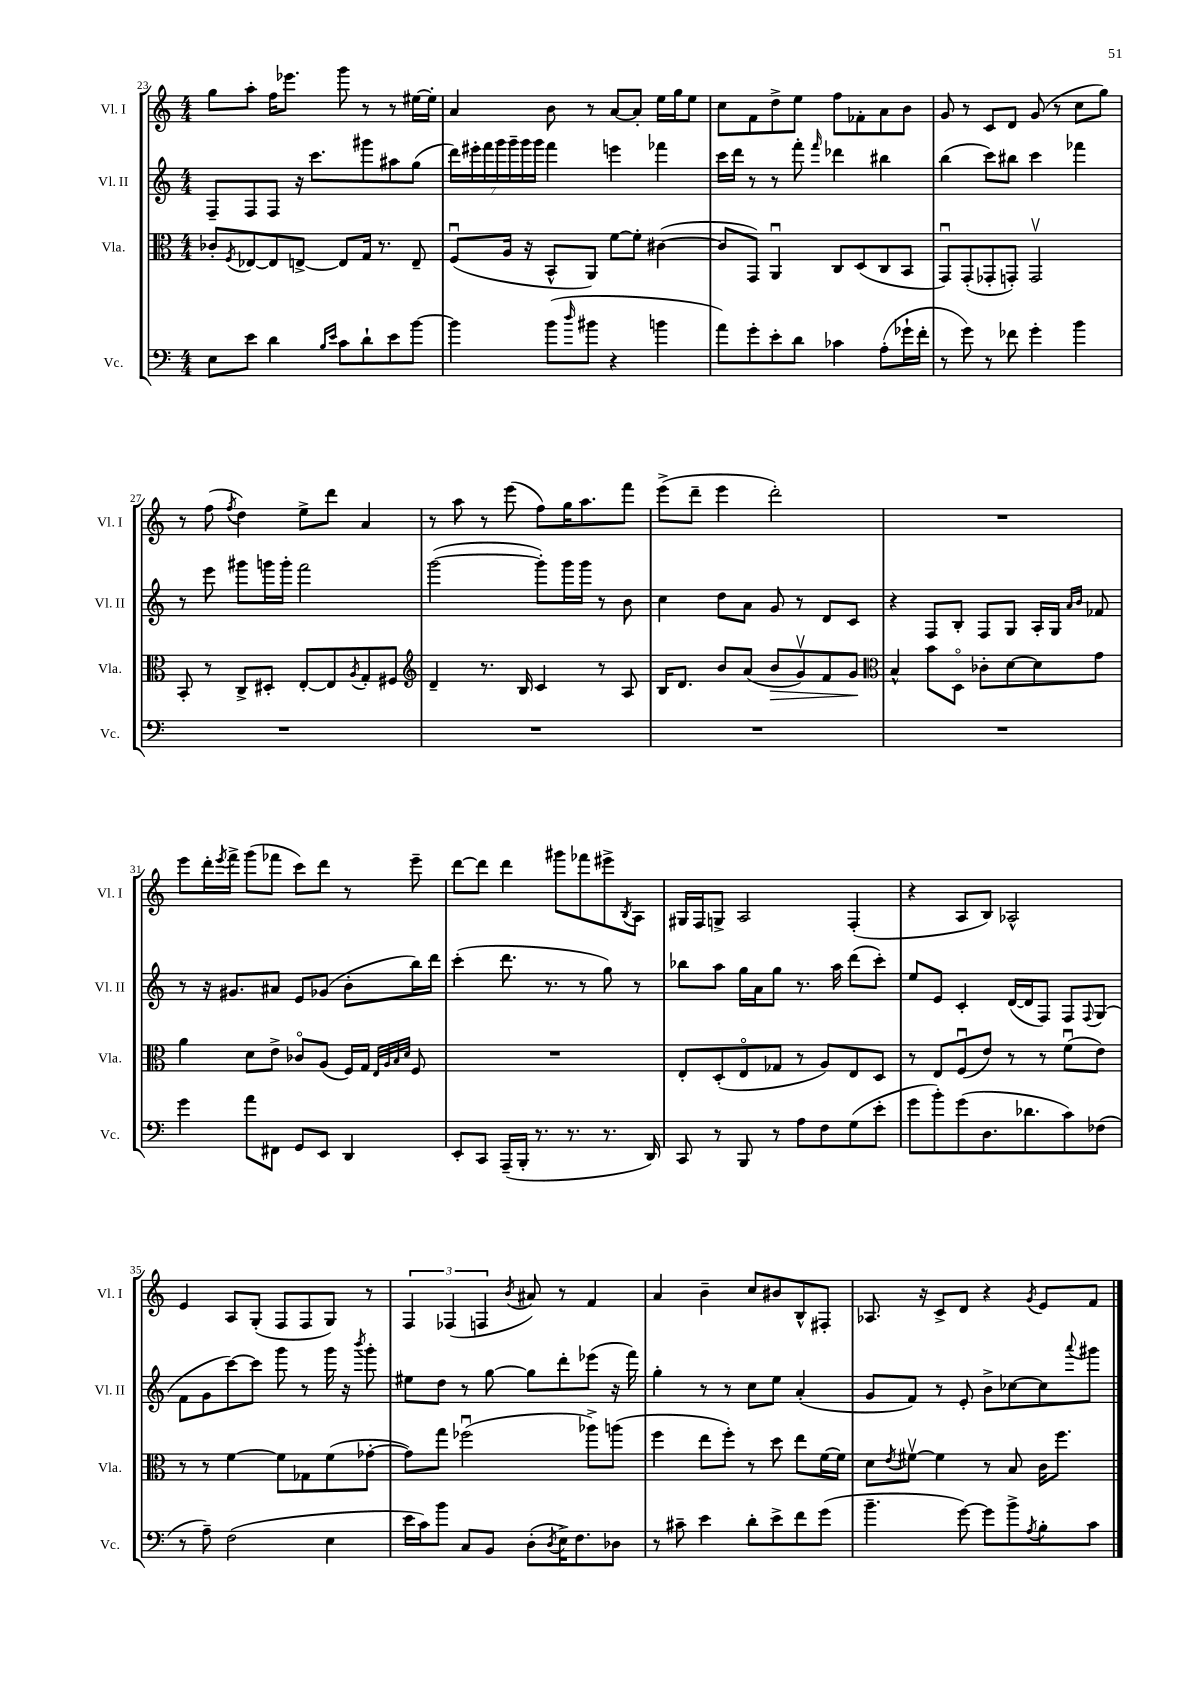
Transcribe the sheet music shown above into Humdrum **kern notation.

**kern	**kern	**kern	**kern
*staff4	*staff3	*staff2	*staff1
*clefF4	*clefC3	*clefG2	*clefG2
*k[]	*k[]	*k[]	*k[]
*M4/4	*M4/4	*M4/4	*M4/4
8E	8c-'	8F~	8gg
.	8qF	.	.
8e	[8E-	8F	8aa'
4d	8E-]	8F	16ff
.	.	.	8.eee-
.	[8E^	16r	.
.	.	8.ccc	.
16qqB	.	.	.
16qqe	.	.	.
8c	8E]	.	8ggg
8d`	16G	8ggg#	8r
.	8.r	.	.
8e	.	8aa#	8r
[8b	8E~	(8gg	[16ee#
.	.	.	16ee#']
=	=	=	=
4b]	(8Fu	28ddd)	4a
.	.	28eee#'	.
.	.	28fff	.
.	.	28ggg	.
.	16A	.	.
.	.	28ggg~	.
.	.	28ggg	.
.	16r	.	.
.	.	28ggg	.
(8b	8BB^^	4fff	8b
16qqdd	.	.	.
8b#	8AA)	.	8r
4r	[8f	4eee	[8a
.	8f']	.	8a']
4b	([4c#	4fff-	16ee
.	.	.	16gg
.	.	.	8ee
=	=	=	=
8a)	8c#]	16ccc	8cc
.	.	16ddd	.
8g'	8GG)	8r	8f
8e'	4AAu	8r	8dd^
8d	.	8fff'	8ee
.	.	16qqfff	.
4c-	8C	4ddd-	8ff
.	(8D	.	8f-'
(8A'	8C	4bb#	8a
16g-`	8BB	.	8b
16f'	.	.	.
=	=	=	=
8r	8GGu)	(4bb	8g
8g)	(8GG'	.	8r
8r	8GG-'	8ccc)	8c
8f-	8GG')	8bb#	8d
4g'	2GGv	4ccc	(8g
.	.	.	8r
4b	.	4fff-	8cc
.	.	.	8gg)
=	=	=	=
1r	8BB'	8r	8r
.	8r	8eee	(8ff
.	.	.	8qff
.	8C^	8ggg#	4dd)
.	8D#'	16ggg	.
.	.	16ggg'	.
.	[8E'	2fff	8ee^
.	8E]	.	8ddd
.	8qA	.	.
.	8G'	.	4a
.	8F#	.	.
=	=	=	=
*	*clefG2	*	*
1r	4d~	([2ggg	8r
.	.	.	8aa
.	8.r	.	8r
.	.	.	(8eee
.	16B	.	.
.	4c	8ggg'])	8ff)
.	.	16ggg	16gg
.	.	16ggg	8.aa
.	8r	8r	.
.	8A	8b	8fff
=	=	=	=
1r	16B	4cc	(8eee^
.	8.d	.	.
.	.	.	8ddd~
.	8b	8dd	4eee
.	(8a	8a	.
.	8b	8g	2ddd')
.	8gv)	8r	.
.	8f	8d	.
.	8g	8c	.
=	=	=	=
*	*clefC3	*	*
1r	4B^^	4r	1r
.	8b	8F	.
.	8Do	8B'	.
.	8c-'	8F	.
.	[8d	8G	.
.	8d]	16A'	.
.	.	16G	.
.	.	16qqa	.
.	.	16qqb	.
.	8g	8f-	.
=	=	=	=
4g	4a	8r	8eee
.	.	16r	16ddd'
.	.	.	8qeee
.	.	8.g#	16fff^
8a	8d	.	(8ggg
8FF#	8e^	8a#	8fff-
8GG	8c-o	8e	8ccc)
8EE	(8A	(8g-	8ddd
4DD	16F)	8b'	8r
.	16G	.	.
.	32qqE	.	.
.	32qqA	.	.
.	32qqB	.	.
.	32qqd	.	.
.	8F	16bb)	8eee~
.	.	16ddd	.
=	=	=	=
8EE'	1r	(4ccc'	[8ddd
8CC	.	.	8ddd]
(16AAA~	.	8.ddd	4ddd
16BBB'	.	.	.
8.r	.	.	.
.	.	8.r	.
.	.	.	8ggg#
8.r	.	.	.
.	.	8r	8fff-
8.r	.	8gg)	8eee#^
.	.	.	8qB
.	.	8r	8A
16DD)	.	.	.
=	=	=	=
8CC	8E'	8bb-	16G#
.	.	.	16F
8r	(8D'	8aa	8G^
8BBB	8Eo	16gg	2A
.	.	16a	.
8r	8G-	8gg	.
8A	8r	8.r	.
8F	8A)	.	.
.	.	16aa	.
(8G	8E	(8ddd	(4F'
8e'	8D	8ccc')	.
=	=	=	=
8g	8r	8ee	4r
8b')	8E	8e	.
(8g	(8Fu	4c'	8A
8.D	8e)	.	8B)
.	8r	([16d	2A-^^
8.d-	.	16d]	.
.	8r	8F)	.
8c)	(8fu	8F	.
.	.	8qqF	.
(8F-	8e)	(8G	.
=	=	=	=
8r	8r	8f	4e
8A~)	8r	8g	.
(2F	[4f	[8ccc)	8A
.	.	8ccc]	(8G'
.	8f]	8ggg	8F
.	8G-	8r	8F
4E	(8f	16ggg	8G)
.	.	16r	.
.	.	8qbbb	.
.	[8g-'	8ggg'	8r
=	=	=	=
16e	8g-])	8ee#	6F
16c)	.	.	.
8b	8gg	8dd	.
.	.	.	(6F-
8C	(2ff-u	8r	.
.	.	.	6F
8BB	.	[8gg	.
.	.	.	8qb
(8D'	.	8gg]	8a#)
8qD	.	.	.
16E^)	.	8ddd'	8r
8.F	.	.	.
.	8aa-^)	(8eee-	4f
8D-	(8aa	16r	.
.	.	16fff)	.
=	=	=	=
8r	4ff	4gg'	4a
8c#~	.	.	.
4e	8ee	8r	4b~
.	8ff')	8r	.
8d'	8r	8cc	8cc
8e^	8dd	8ee	8b#
8f	8ee	(4a'	8B^^
(8g	[16f	.	8F#'
.	16f]	.	.
=	=	=	=
4.b~	8d	8g	8.A-
.	8qe	.	.
.	[8f#v	8f)	.
.	.	.	16r
.	4f#]	8r	8c^
[8g)	.	8e'	8d
8g]	8r	8b^	4r
8b^	8B	[8cc-	.
8qA	.	.	8qg
8B'	16c	8cc-]	8e
.	8.ff	.	.
.	.	8qqaaa	.
8c	.	8ggg#	8f
==	==	==	==
*-	*-	*-	*-
